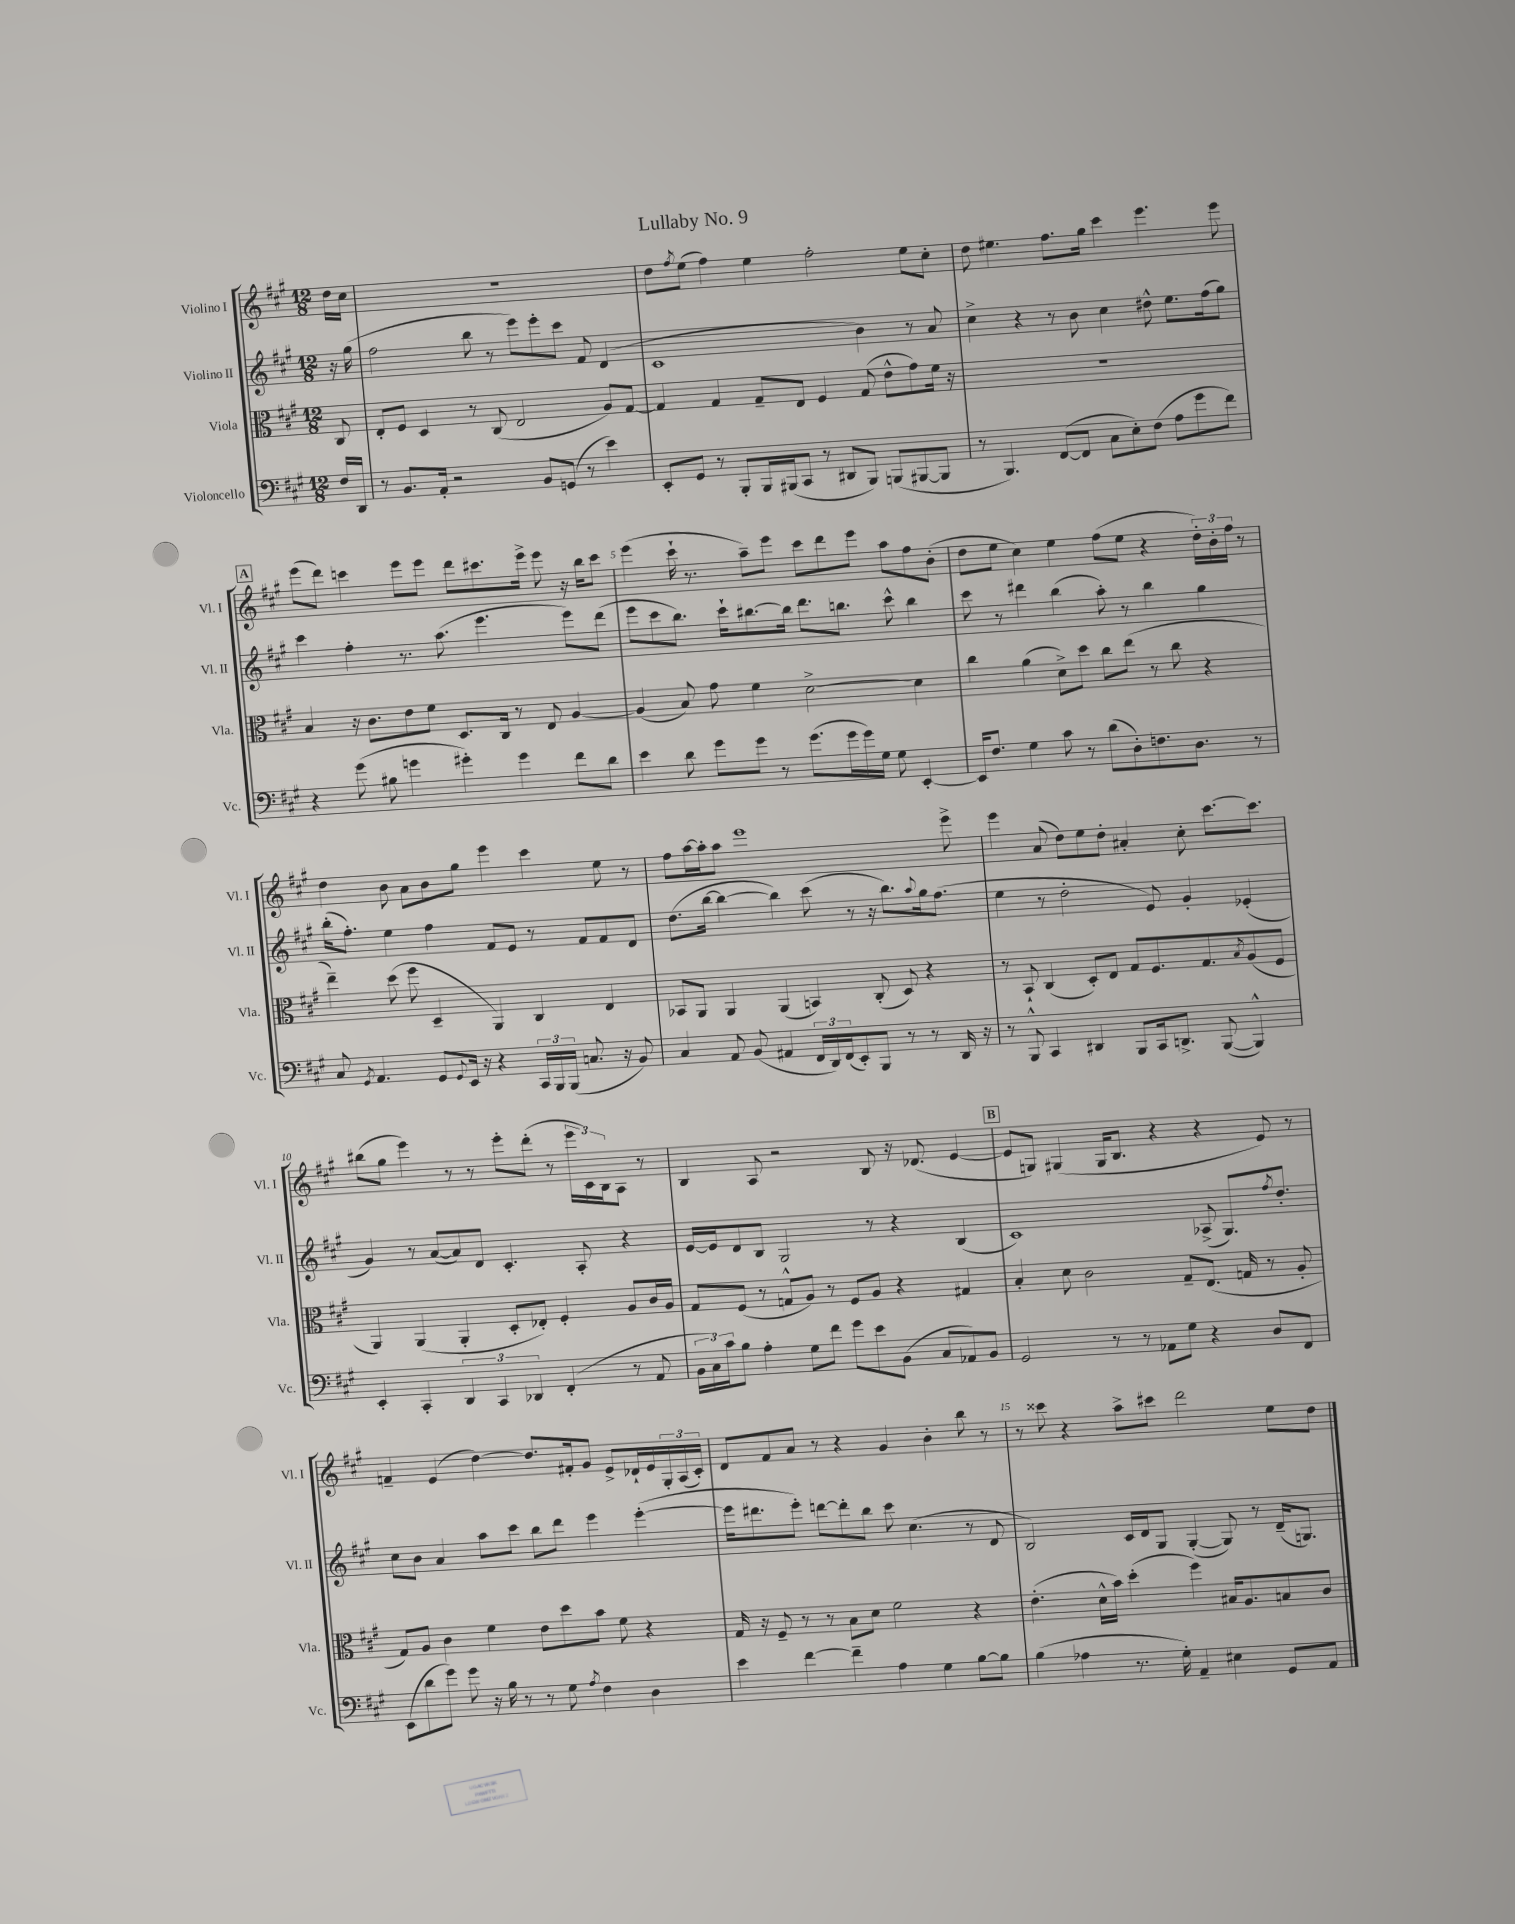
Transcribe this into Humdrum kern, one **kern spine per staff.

**kern	**kern	**kern	**kern
*part4	*part3	*part2	*part1
*staff4	*staff3	*staff2	*staff1
*I"Violoncello	*I"Viola	*I"Violino II	*I"Violino I
*I'Vc.	*I'Vla.	*I'Vl. II	*I'Vl. I
*clefF4	*clefC3	*clefG2	*clefG2
*k[f#c#g#]	*k[f#c#g#]	*k[f#c#g#]	*k[f#c#g#]
*M12/8	*M12/8	*M12/8	*M12/8
=	=	=	=
16F#/LL	8C#/	16r	16dd\LL
16DD/JJ	.	(16gg#\	16cc#\JJ
=1	=1	=1	=1
8r	8E'/L	2ff#\	1.r
8.BB/L	8F#/J	.	.
.	4D/	.	.
16AA'/Jk	.	.	.
2r	.	.	.
.	8r	8bb\	.
.	(8C#/	8r	.
.	2E/	8eee\L)	.
8BB/L	.	8eee'\	.
(8GGn/J	.	8ccc#\J	.
8r	.	8f#/	.
4e\)	8A/L)	(4d/	.
.	[8G#/J	.	.
=2	=2	=2	=2
8EE'/L	4G#/]	1c#	8dd\L
.	.	.	8qff#/
8GG#/J	.	.	(8ee\J
8r	4G#/	.	4ff#\)
8BBB'/L	.	.	.
16BBB/L	8G#~/L	.	4ee\
(16BBB#X/J	.	.	.
8CC#/J	8E/J	.	.
8r	4F#/	.	2ff#'\
8DD#X/L	.	.	.
8BBB#/J)	(8G#/	4b\)	.
(8BBBn/L	8e^^\L	.	.
[8BBB#X/	8g#\)	8r	8ee\L
8BBB#/J]	16f#\Jk	8a/	8cc#'\J
.	16r	.	.
=3	=3	=3	=3
8r	1.r	4cc#^\	8dd\
4.BBB/)	.	.	4.ee#X\
.	.	4r	.
([8FF#/L	.	8r	8.ff#\L
8FF#/J]	.	8b\	.
.	.	.	16gg#\Jk
8C#\L	.	4cc#\	4ccc#\
8E'\)	.	.	.
(8F#\J	.	8dd#X^^\	4.eee\
8A\L	.	8.ee\L	.
8g#\	.	.	.
.	.	(16ff#\k	.
8f#\J)	.	8gg#\J)	8eee\
!!LO:LB:g=z
!!LO:REH:place=s1:t=A
=4	=4	=4	=4
4r	4B/	4ccc#\	(8eee\L
.	.	.	8ddd\J)
(8g#\	16r	4ff#'\	4cccn\
.	8.c#\L	.	.
8B#X\	.	.	.
4gn\	8e\	8.r	8eee\L
.	8f#\J	.	8eee\J
.	.	(8.aa\	.
4g#X'\)	8.D/L	.	8ddd\L
.	.	4.eee\	8.ccc#X\
.	16C#/Jk	.	.
4g#\	8r	.	.
.	.	.	16eee^\Jk
.	8E/	.	8eee\
8f#\L	[4A/	8eee\L)	16r
.	.	.	16bb\KL
8d\J	.	(8ddd\J	8ccc#\J
=5	=5	=5	=5
4e\	(4A/]	8eee\L	(4eee\
.	.	8ccc#\	.
8d\	8B/)	8.bb\J)	16ccc#`\
.	.	.	8.r
8g#\L	8g#\	.	.
.	.	16ccc#`\KL	.
8g#\J	4f#\	[8.bb#X\	8aa~\L)
8r	.	.	8eee\J
.	.	16bb#\Jk]	.
(8.g#\L	[2d^\	8.ddd\L	8ccc#\L
.	.	.	8ddd\
16g#\L	.	8.bbn\J	.
16g#\)	.	.	8eee\J
16G#\JJ	.	.	.
8G#\	.	8ccc#^^\	8aa\L
[4EE'/	4d\]	4bb\	8ff#\
.	.	.	(8b'\J
=6	=6	=6	=6
16EE/KL]	4cc#\	8ccc#\	8dd\L
8.F#/J	.	.	.
.	.	8r	8ee\J
4G#\	(4a\	4ddd#X\	4cc#\)
8c#\	8d^\L)	(4bb\	4ee\
8r	8dd\J	.	.
(8d\L	8cc#\L	8aa'\)	(8ff#\L
8D'\)	(8ee\J	8r	8ee\J
8.Fn\	8r	4bb\	4r
.	8cc#\	.	.
8.D\J	.	.	.
.	4r	4gg#\	24dd'\LL)
.	.	.	24b'\
.	.	.	24ff#\JJ
8r	.	.	8r
!!LO:LB:g=z
=7	=7	=7	=7
8C#/	4ee~\)	(16bb'\KL	4dd\
.	.	8.ff#'\J)	.
8qGG#/	.	.	.
4.AA/	.	.	.
.	(8dd\	4ee\	8b\
.	8ff#\	.	8a\L
8GG#/L	4D~/	4ff#\	8b\
8qqGG#/	.	.	.
16EE/Jk	.	.	8gg#\J
16r	.	.	.
4r	4AA/)	8f#/L	4eee\
.	.	8e/J	.
24CC#/LL	4C#/	8r	4ccc#\
24BBB/	.	.	.
(24BBB/JJ	.	.	.
8.Cn/	.	8f#/L	.
.	4E/	8f#/	8ee\
16r	.	.	.
8BB/)	.	8d/J	8r
=8	=8	=8	=8
4C#/	8BB-X/L	(8.dd\L	8ff#\L
.	8AA/J	.	[16aa\L
.	.	[16bb\Jk	16aa'\J]
8AA/	4AA/	4bb\_	8aa\J
(8BB/	.	.	1eee
4AA#X/	(4AA/	4bb\])	.
24FF#/LL	4BBn/)	(8ccc#\	.
24DD/)	.	.	.
(24FF#/J	.	.	.
8EE'/)	.	8r	.
8BBB/J	(8C#'/	16r	.
.	.	8.bb\L)	.
8r	8D/)	.	.
.	.	8qqaa/	.
8r	4r	16gg#\k	.
.	.	(8.ff#\J	.
16DD/	.	.	8eee^\
16r	.	.	.
=9	=9	=9	=9
8r	8r	4ee\	4eee\
8BBB^^/	8BB`/	.	.
4CC#/	(4C#/	8r	(8a/
.	.	2dd'\	8dd\L)
4DD#X/	8D'/L)	.	8ee\
.	8E/J	.	8dd'\J
8BBB/L	8G#/L	.	4a#X'/
16CC#/k	8.F#/	8e/)	.
8.DDn^/J	.	.	.
.	.	4g#'/	8cc#'\
.	8.G#/	.	.
([8BBB/	.	.	[8.ccc#\L
.	8qB/	.	.
4BBB^^/])	(8A/	(4e-X'/	.
.	.	.	8.ccc#\J]
.	8F#/J	.	.
!!LO:LB:g=z
=10	=10	=10	=10
4EE'/	4AA/)	4g#/)	(8bb#X\L
.	.	.	8gg#\J
4CC#'/	(4AA/	8r	4eee\)
.	.	([8a/L	.
6DD/	4AA'/	8a/])	8r
.	.	8d/J	8r
6CC#/	.	.	.
.	8D'/L	4.c#'/	8eee'\L
6DD-X/	.	.	.
.	8E-X'/J)	.	(8ddd'\J
(4FF#'/	4F#'/	.	8r
.	.	8A'/	24eee\LL
.	.	.	24c#\)
.	.	.	24B\J
8r	8A/L	4r	8A\J
8AA/	16c#/L	.	8r
.	16A/JJ	.	.
=11	=11	=11	=11
24BB\LL	8G#/L	[16e/LL	4B/
24C#\)	.	.	.
.	.	16e/J]	.
24c#\J	.	.	.
8B\J	(8F#/J	8d/	.
4A'\	8r	8B/J	8A/
.	8Gn^^/L	2G#/	2r
8G#\L	8A/J)	.	.
8f#\J	8r	.	.
8g#\L	8F#/L	.	.
8e\	8A/J	8r	8B/
(8BB\J	4r	4r	16r
.	.	.	(8.d-X/
8C#/L	.	.	.
8AA-X/)	4G#X/	(4B/	[4e/
8BB/J	.	.	.
!!LO:REH:place=s1:t=B
=12	=12	=12	=12
2GG#/	4B'/	1c#)	8e/L]
.	.	.	8Gn/J)
.	8d\	.	(4G#X/
.	2c#\	.	.
8r	.	.	16G#/KL
.	.	.	8.B/J
8r	.	.	.
8AA-X\L	.	.	4r
8G#\J	8G#~/L	.	.
4r	(8.E/J	(8A-X^/	4r
.	.	8.G#/L)	.
.	16Gn/	.	.
8D/L	8r	.	8e/)
.	.	8qff#/	.
.	.	8.dd'/J	.
8FF#/J	8A'/	.	8r
!!LO:LB:g=z
=13	=13	=13	=13
(8EE\L	8G#/L)	8cc#\L	4fn~/
8d\	8A/J	8b\J	.
8g#\J)	4c#\	4a/	(4e/
8g#\	.	.	.
16r	4f#\	8aa\L	[4dd\)
16B\	.	.	.
8r	.	8ccc#\J	.
8r	8e\L	8bb\L	8.dd/L]
8G#\	8dd\	8ddd\J	.
.	.	.	16f#X'/k
8qA/	.	.	.
4F#\	8b\J	4eee\	8g#/J
.	8f#\	.	8e^/L
4D\	4r	([4eee'\	16d-X`/L
.	.	.	16e/
.	.	.	24G#'/
.	.	.	(24A/
.	.	.	24c#'/JJ)
=14	=14	=14	=14
4e\	16G#/	16eee\KL]	8d/L
.	16r	8.ddd#X\	.
.	8F#~/	.	8f#/
[4f#\	8r	8eee'\J)	8a/J
.	8r	[8dddn\L	8r
4f#~\]	8B\L	8ddd'\]	4r
.	8d\J	8bb\J	.
4A\	2f#\	8ccc#\	4g#/
.	.	(4.cc#\	.
4G#\	.	.	4b'\
[8B\L	4r	8r	8bb\
8B\J]	.	8d/	8r
=15	=15	=15	=15
(4B\	(4.e'\	2B/)	8r
.	.	.	8ccc##X\
4A-X\	.	.	4r
.	16d^^\LL	.	.
.	16b\JJ)	.	.
8.r	(4dd'\	16c#/LL	8aa^\L
.	.	16d/J	.
.	.	8G#/J	8ccc#X\J
16G#'\)	.	.	.
4AA~/	4ff#\)	([4G#'/	2ddd\
4E#X\	16B#X/KL	8G#/])	.
.	8.A/	.	.
.	.	8r	.
8GG#/L	8Bn/	(16d~/KL	8ee\L
.	.	8.Gn/J)	.
8AA/J	8c#/J	.	8dd\J
==	==	==	==
*-	*-	*-	*-
